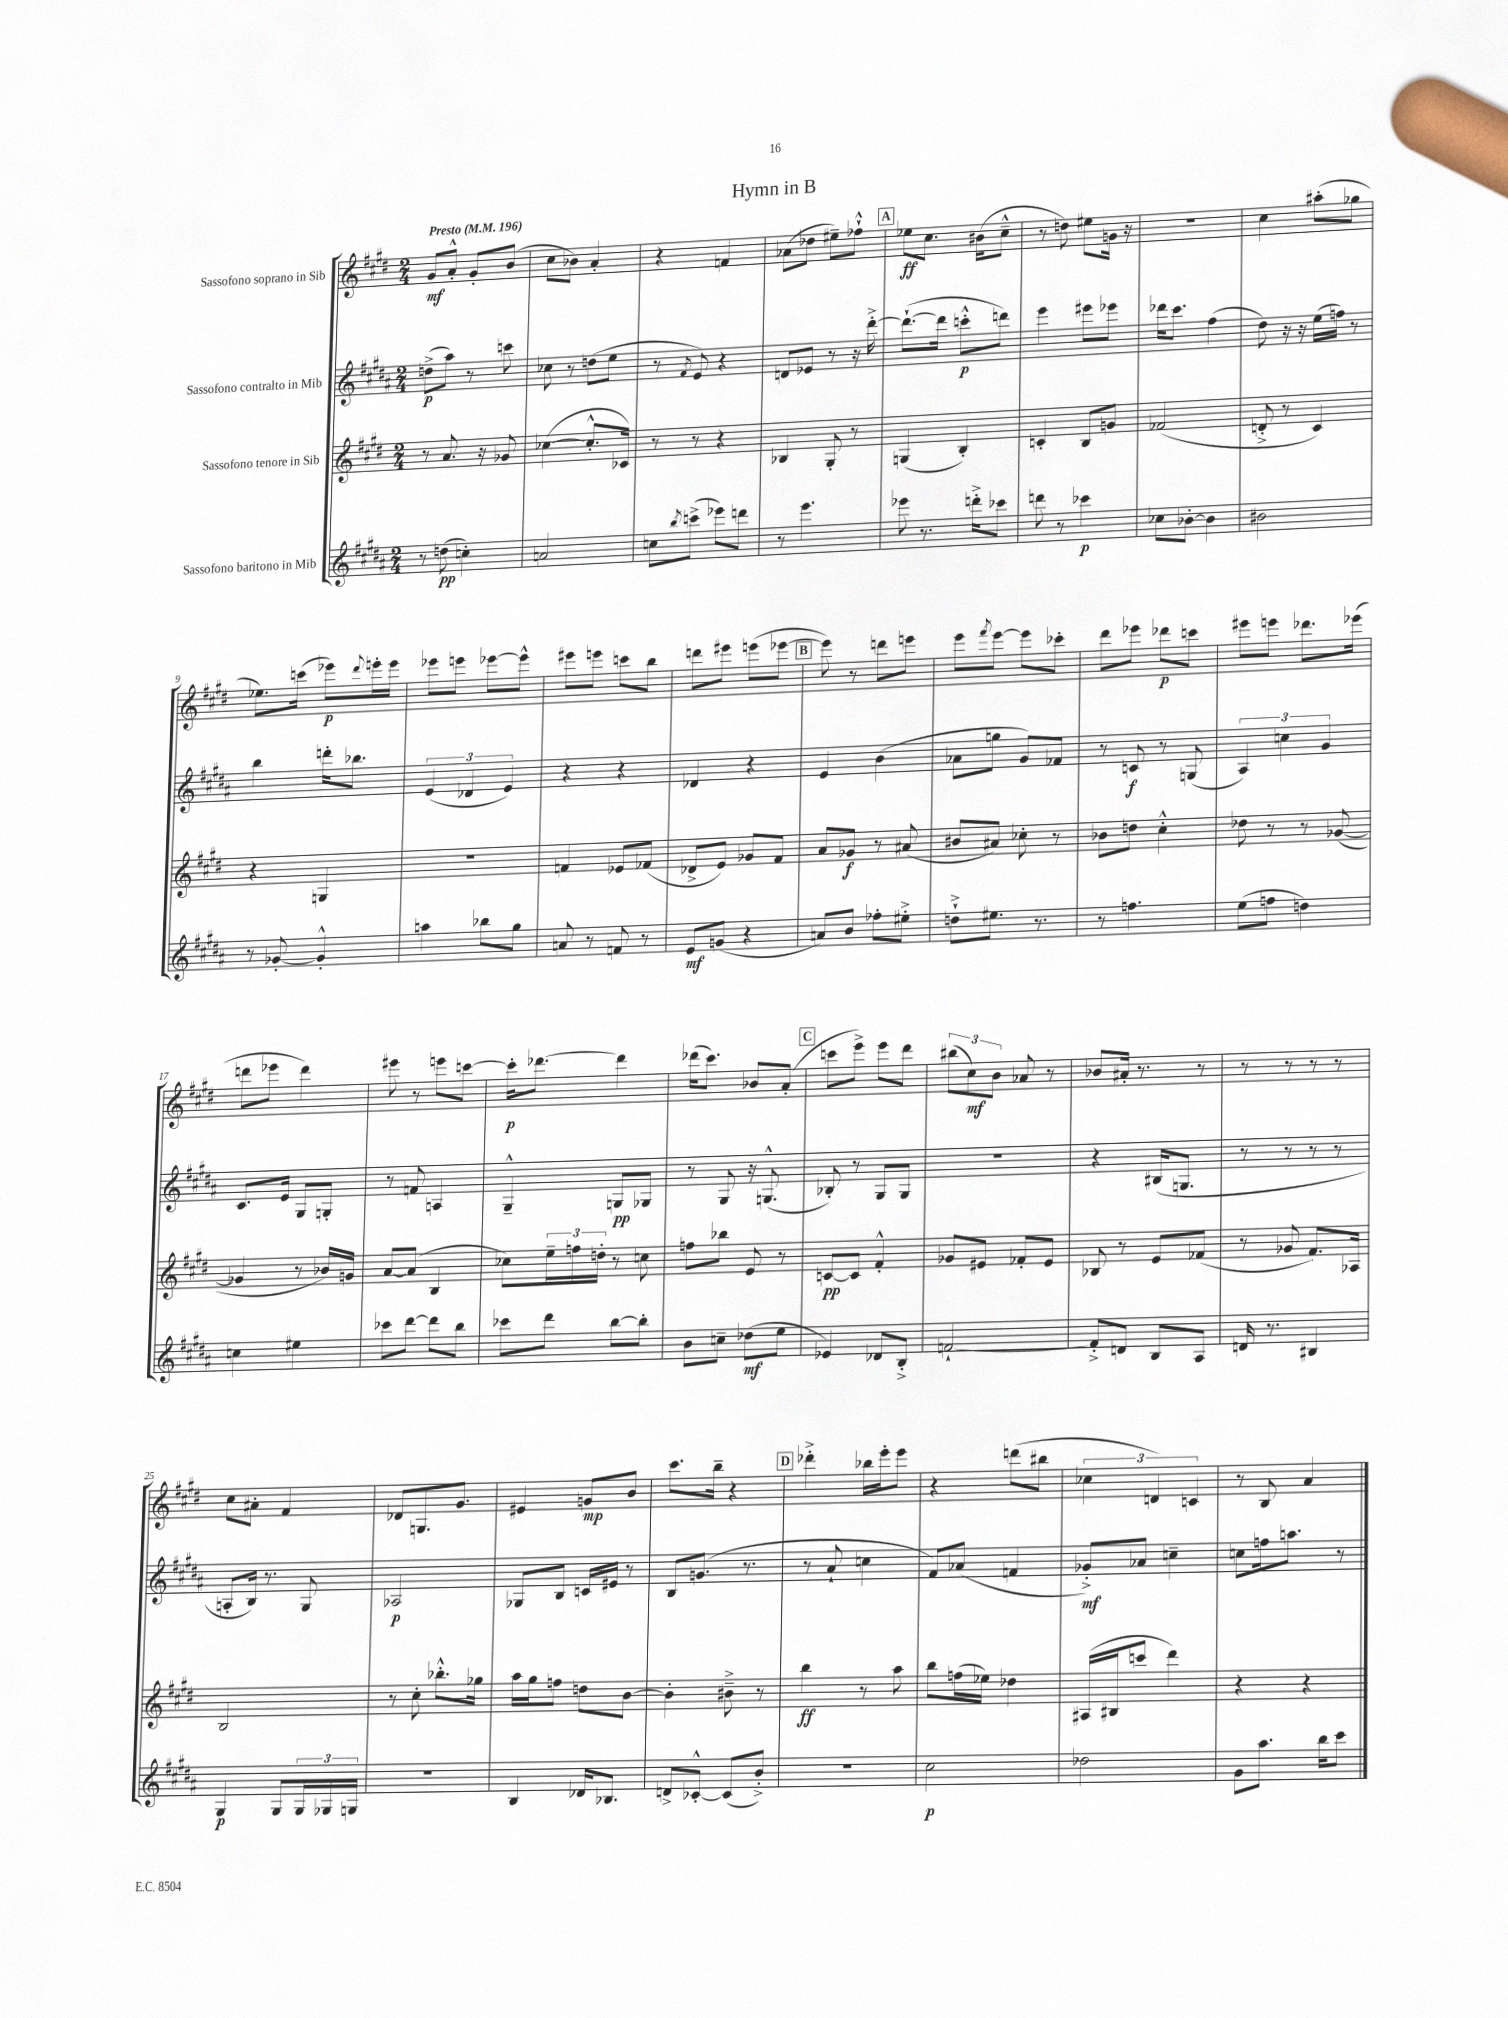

**kern	**dynam	**kern	**dynam	**kern	**dynam	**kern	**dynam
*part4	*part4	*part3	*part3	*part2	*part2	*part1	*part1
*staff4	*staff4	*staff3	*staff3	*staff2	*staff2	*staff1	*staff1
*I"Sassofono baritono in Mib	*	*I"Sassofono tenore in Sib	*	*I"Sassofono contralto in Mib	*	*I"Sassofono soprano in Sib	*
*clefG2	*	*clefG2	*	*clefG2	*	*clefG2	*
*k[f#c#g#d#a#]	*	*k[f#c#g#d#]	*	*k[f#c#g#d#a#]	*	*k[f#c#g#d#]	*
*M2/4	*	*M2/4	*	*M2/4	*	*M2/4	*
*MM196	*	*MM196	*	*MM196	*	*MM196	*
=1	=1	=1	=1	=1	=1	=1	=1
!	!	!	!	!	!	!LO:TX:a:B:t=Presto	!
8r	.	8r	.	(8ddn^\L	p	8g#/L	mf
(8ddn\	pp	8.a/	.	8aa#\J)	.	8a'^^/J	.
4ccn'\)	.	.	.	8r	.	8g#'/L	.
.	.	16r	.	.	.	.	.
.	.	8g-X/	.	8cccn\	.	(8b/J	.
=2	=2	=2	=2	=2	=2	=2	=2
2an/	.	([4cc-X\	.	8cc-X\	.	8cc#\L	.
.	.	.	.	8r	.	8b-X\J)	.
.	.	8.cc-'^^/L]	.	(8ddn\L	.	4a'/	.
.	.	.	.	8ee\J	.	.	.
.	.	16c-X/Jk)	.	.	.	.	.
=3	=3	=3	=3	=3	=3	=3	=3
8ccn\L	.	8r	.	8r	.	4r	.
8qbb/	.	.	.	8qf#/	.	.	.
(8cccn^\J	.	8r	.	8e/)	.	.	.
8eee-X\L)	.	4r	.	4r	.	4fn/	.
8dddn\J	.	.	.	.	.	.	.
=4	=4	=4	=4	=4	=4	=4	=4
8r	.	4B-X/	.	8dn/L	.	(8a-X\L	.
4.eee\	.	.	.	8e-X/J	.	8dd-X\J	.
.	.	8G#'/	.	8r	.	8ee#X~\L)	.
.	.	8r	.	16r	.	8ff-X`^^\J	.
.	.	.	.	[16ddd#'^\	.	.	.
!!LO:REH:place=s1:t=A
=5	=5	=5	=5	=5	=5	=5	=5
8eee-X\	.	(4Gn/	.	(8.ddd#`\L_	.	8ee-X\L	ff
8.r	.	.	.	.	.	8.cc#\J	.
.	.	.	.	16ddd#\Jk]	.	.	.
.	.	4B'/)	.	8cccn'^^\L	p	.	.
16dddn'^\KL	.	.	.	.	.	(16b#X\KL	.
8ccc-X\J	.	.	.	8dddn\J)	.	8cc#~^^\J	.
=6	=6	=6	=6	=6	=6	=6	=6
8dddn\	.	4cn'/	.	4eee\	.	8r	.
8r	.	.	.	.	.	8ddn\)	.
4ccc-X\	p	8B/L	.	8eee#X\L	.	8ee#X\L	.
.	.	8gn/J	.	8eee-X\J	.	16gn\Jk	.
.	.	.	.	.	.	16r	.
=7	=7	=7	=7	=7	=7	=7	=7
8cc-X\L	.	(2f-X/	.	16ddd-X\KL	.	2r	.
.	.	.	.	8.ccc#\J	.	.	.
[8b-X'\J	.	.	.	.	.	.	.
4b-\]	.	.	.	(4ff#\	.	.	.
=8	=8	=8	=8	=8	=8	=8	=8
2b#X\	.	8dn'^/	.	8dd#\)	.	4cc#\	.
.	.	8r	.	16r	.	.	.
.	.	.	.	16r	.	.	.
.	.	4c#/)	.	(16ee\LL	.	(8aa#X'\L	.
.	.	.	.	16ffn\JJ)	.	.	.
.	.	.	.	8r	.	8gg-X\J	.
!!LO:LB:g=z
=9	=9	=9	=9	=9	=9	=9	=9
8r	.	4r	.	4bb\	.	8.ee-X\L)	.
[8g-X'/	.	.	.	.	.	.	.
.	.	.	.	.	.	(16cccn\Jk	.
4g-'^^/]	.	4Gn/	.	16dddn'\KL	.	8eee-X\L)	p
.	.	.	.	8.bb-X\J	.	.	.
.	.	.	.	.	.	8qqddd#/	.
.	.	.	.	.	.	16eeen'\L	.
.	.	.	.	.	.	16eee\JJ	.
=10	=10	=10	=10	=10	=10	=10	=10
4aan\	.	2r	.	(6e/	.	8eee-X\L	.
.	.	.	.	.	.	8eeen\J	.
.	.	.	.	6d-X/	.	.	.
8bb-X\L	.	.	.	.	.	[8eee-X\L	.
.	.	.	.	6e/)	.	.	.
8gg#\J	.	.	.	.	.	8eee-^^\J]	.
=11	=11	=11	=11	=11	=11	=11	=11
8an/	.	4fn/	.	4r	.	8eee#X\L	.
8r	.	.	.	.	.	8eeen\J	.
8fn/	.	8e-X/L	.	4r	.	8cccn\L	.
8r	.	(8f-X/J	.	.	.	8bb\J	.
=12	=12	=12	=12	=12	=12	=12	=12
8e/L	mf	8d-X^/L	.	4d-X/	.	8dddn\L	.
(8gn/J	.	8e/J)	.	.	.	8eee#X\J	.
4r	.	8g-X/L	.	4r	.	(8eeen\L	.
.	.	8f#/J	.	.	.	[8eee-X\J	.
!!LO:REH:place=s1:t=B
=13	=13	=13	=13	=13	=13	=13	=13
8an/L)	.	8a/L	.	4e/	.	8eee-\])	.
8b/J	.	8g-X/J	f	.	.	8r	.
8ff-X'\L	.	8r	.	(4b\	.	8dddn\L	.
8ee#X'^\J	.	(8a#X/	.	.	.	8eeen\J	.
=14	=14	=14	=14	=14	=14	=14	=14
8ddn`^\L	.	8b#X/L	.	8a-X\L	.	8eee\L	.
.	.	.	.	.	.	8qfff#/	.
8.ee#X\J	.	8a#X/J)	.	8ggn\J	.	[8eee\J	.
.	.	8cc-X'\	.	8g#/L)	.	8eee\L]	.
8.r	.	.	.	.	.	.	.
.	.	8r	.	8f-X/J	.	8ccc-X'\J	.
=15	=15	=15	=15	=15	=15	=15	=15
8r	.	8b-X\L	.	8r	.	8ddd#\L	.
4.ffn\	.	8ddn\J	.	8cn/	f	8eee-X\J	.
.	.	4cc#'^^\	.	8r	.	8ddd-X\L	p
.	.	.	.	(8Gn/	.	8cccn\J	.
=16	=16	=16	=16	=16	=16	=16	=16
(8ee\L	.	8dd-X\	.	6A#/)	.	8eee#X\L	.
8ffn\J	.	8r	.	.	.	8eeen\J	.
.	.	.	.	6ccn\	.	.	.
4ddn\)	.	8r	.	.	.	8.ddd-X\L	.
.	.	.	.	6g#/	.	.	.
.	.	([8g-X/	.	.	.	.	.
.	.	.	.	.	.	(16eee-X\Jk	.
!!LO:LB:g=z
=17	=17	=17	=17	=17	=17	=17	=17
4ccn\	.	4g-X/]	.	8.c#/L	.	8dddn\L	.
.	.	.	.	.	.	8eee-X\J	.
.	.	.	.	16e/Jk	.	.	.
4ee#X\	.	8r	.	8G#/L	.	4ddd\)	.
.	.	16b-X/LL)	.	8Gn'/J	.	.	.
.	.	16gn/JJ	.	.	.	.	.
=18	=18	=18	=18	=18	=18	=18	=18
8ccc-X\L	.	[8a/L	.	8r	.	8eee#X\	.
[8ddd#\J	.	(8a/J]	.	8fn/	.	8r	.
8ddd#\L]	.	4B/	.	4An/	.	8eeen\L	.
8bb\J	.	.	.	.	.	[8cccn\J	.
=19	=19	=19	=19	=19	=19	=19	=19
8ccc-X\L	.	8cc-X\L)	.	4G#~^^/	.	16ccc'\KL]	p
.	.	.	.	.	.	[8.ddd-X\J	.
8ddd#\J	.	24ee~\L	.	.	.	.	.
.	.	24ffn\	.	.	.	.	.
.	.	24ddn'\JJ	.	.	.	.	.
[8bb\L	.	8r	.	8Gn/L	pp	4ddd-\]	.
8bb'\J]	.	8ccn\	.	8G-X/J	.	.	.
=20	=20	=20	=20	=20	=20	=20	=20
8b\L	.	8ffn\L	.	8r	.	(16ddd-X\KL	.
.	.	.	.	.	.	8.ccc#\J)	.
8ccn~\J	.	8bb-X\J	.	8G#/	.	.	.
(8dd-X\L	mf	8e/	.	16r	.	8b-X/L	.
.	.	.	.	(8.Gn^^/	.	.	.
8ee\J	.	8r	.	.	.	(8a'/J	.
!!LO:REH:place=s1:t=C
=21	=21	=21	=21	=21	=21	=21	=21
4e-X/)	.	[8cn/L	pp	8B-X'/)	.	8cccn\L	.
.	.	8c/J]	.	8r	.	8eee^\J)	.
8d-X/L	.	4f#'^^/	.	8G#/L	.	8eee\L	.
8B'^/J	.	.	.	8G#/J	.	8ddd#\J	.
=22	=22	=22	=22	=22	=22	=22	=22
[2fn`/	.	8g-X/L	.	2r	.	(12bb#X\L	.
.	.	.	.	.	.	12cc#\)	mf
.	.	8e#X/J	.	.	.	.	.
.	.	.	.	.	.	12b\J	.
.	.	8f-X'/L	.	.	.	8a-X/	.
.	.	8e#/J	.	.	.	8r	.
=23	=23	=23	=23	=23	=23	=23	=23
8f'^/L]	.	8B-X/	.	4r	.	8b-X/L	.
8dn/J	.	8r	.	.	.	16a#X'/Jk	.
.	.	.	.	.	.	8.r	.
8B/L	.	8e/L	.	(16B#X/KL	.	.	.
.	.	.	.	8.Gn/J	.	.	.
8A#/J	.	(8f-X/J	.	.	.	8r	.
=24	=24	=24	=24	=24	=24	=24	=24
16dn/	.	8r	.	8r	.	8r	.
8.r	.	.	.	.	.	.	.
.	.	8g-X/	.	8r	.	8r	.
4B#X/	.	8.f#/L)	.	8r	.	8r	.
.	.	.	.	8r	.	8r	.
.	.	16A-X/Jk	.	.	.	.	.
!!LO:LB:g=z
=25	=25	=25	=25	=25	=25	=25	=25
4G#/	p	2B/	.	8An'/L	.	8cc#\L	.
.	.	.	.	16B/Jk)	.	8a#X'\J	.
.	.	.	.	8.r	.	.	.
8G#/L	.	.	.	.	.	4f#/	.
24G#/L	.	.	.	8G#/	.	.	.
24G-X/	.	.	.	.	.	.	.
24Gn/JJ	.	.	.	.	.	.	.
=26	=26	=26	=26	=26	=26	=26	=26
2r	.	8r	.	2A-X/	p	8d-X/L	.
.	.	8cc#'\	.	.	.	8.Gn/	.
.	.	8.bb-X'^^\L	.	.	.	.	.
.	.	.	.	.	.	8.g#/J	.
.	.	16gg-X\Jk	.	.	.	.	.
=27	=27	=27	=27	=27	=27	=27	=27
4B/	.	16aa\LL	.	8G-X/L	.	4e#X/	.
.	.	16gg#\J	.	.	.	.	.
.	.	8ffn\J	.	8B/J	.	.	.
16d-X/KL	.	8ddn\L	.	16cn/LL	.	8gn/L	mp
8.B-X/J	.	.	.	16e#X/JJ	.	.	.
.	.	[8b\J	.	8r	.	8b/J	.
=28	=28	=28	=28	=28	=28	=28	=28
8dn^/L	.	4b'\]	.	8B/L	.	8.ccc#\L	.
[8c-X'^^/J	.	.	.	(8.gn/J	.	.	.
.	.	.	.	.	.	16bb~\Jk	.
(8c-/L]	.	8b#X~^\	.	.	.	4r	.
.	.	.	.	8.r	.	.	.
8b'^/J)	.	8r	.	.	.	.	.
!!LO:REH:place=s1:t=D
=29	=29	=29	=29	=29	=29	=29	=29
2r	.	4bb\	ff	8r	.	4ddd-X'^\	.
.	.	.	.	8a#`/	.	.	.
.	.	8r	.	4ccn\	.	16bb-X\LL	.
.	.	.	.	.	.	16eee'\J	.
.	.	8aa\	.	.	.	8eee\J	.
=30	=30	=30	=30	=30	=30	=30	=30
2cc#\	p	8bb\L	.	8f#/L)	.	4r	.
.	.	(16ffn\L	.	(8a-X/J	.	.	.
.	.	16ee-X\JJ)	.	.	.	.	.
.	.	4dd-X\	.	4fn/	.	(8dddn\L	.
.	.	.	.	.	.	8bb#X\J	.
=31	=31	=31	=31	=31	=31	=31	=31
2dd-X\	.	(16A#X/LL	.	8g-X'^/L)	mf	6cc-X\	.
.	.	16B#X/J	.	.	.	.	.
.	.	8cccn/J	.	8a-X/J	.	.	.
.	.	.	.	.	.	6dn/)	.
.	.	4ddd#\)	.	4ccn~\	.	.	.
.	.	.	.	.	.	6cn/	.
=32	=32	=32	=32	=32	=32	=32	=32
8g#\L	.	4r	.	8ccn\L	.	8r	.
8.aa#\J	.	.	.	16ffn\k	.	8B/	.
.	.	.	.	8.aan\J	.	.	.
.	.	4r	.	.	.	4a/	.
16bb\KL	.	.	.	.	.	.	.
8ccc#\J	.	.	.	8r	.	.	.
==	==	==	==	==	==	==	==
*-	*-	*-	*-	*-	*-	*-	*-
